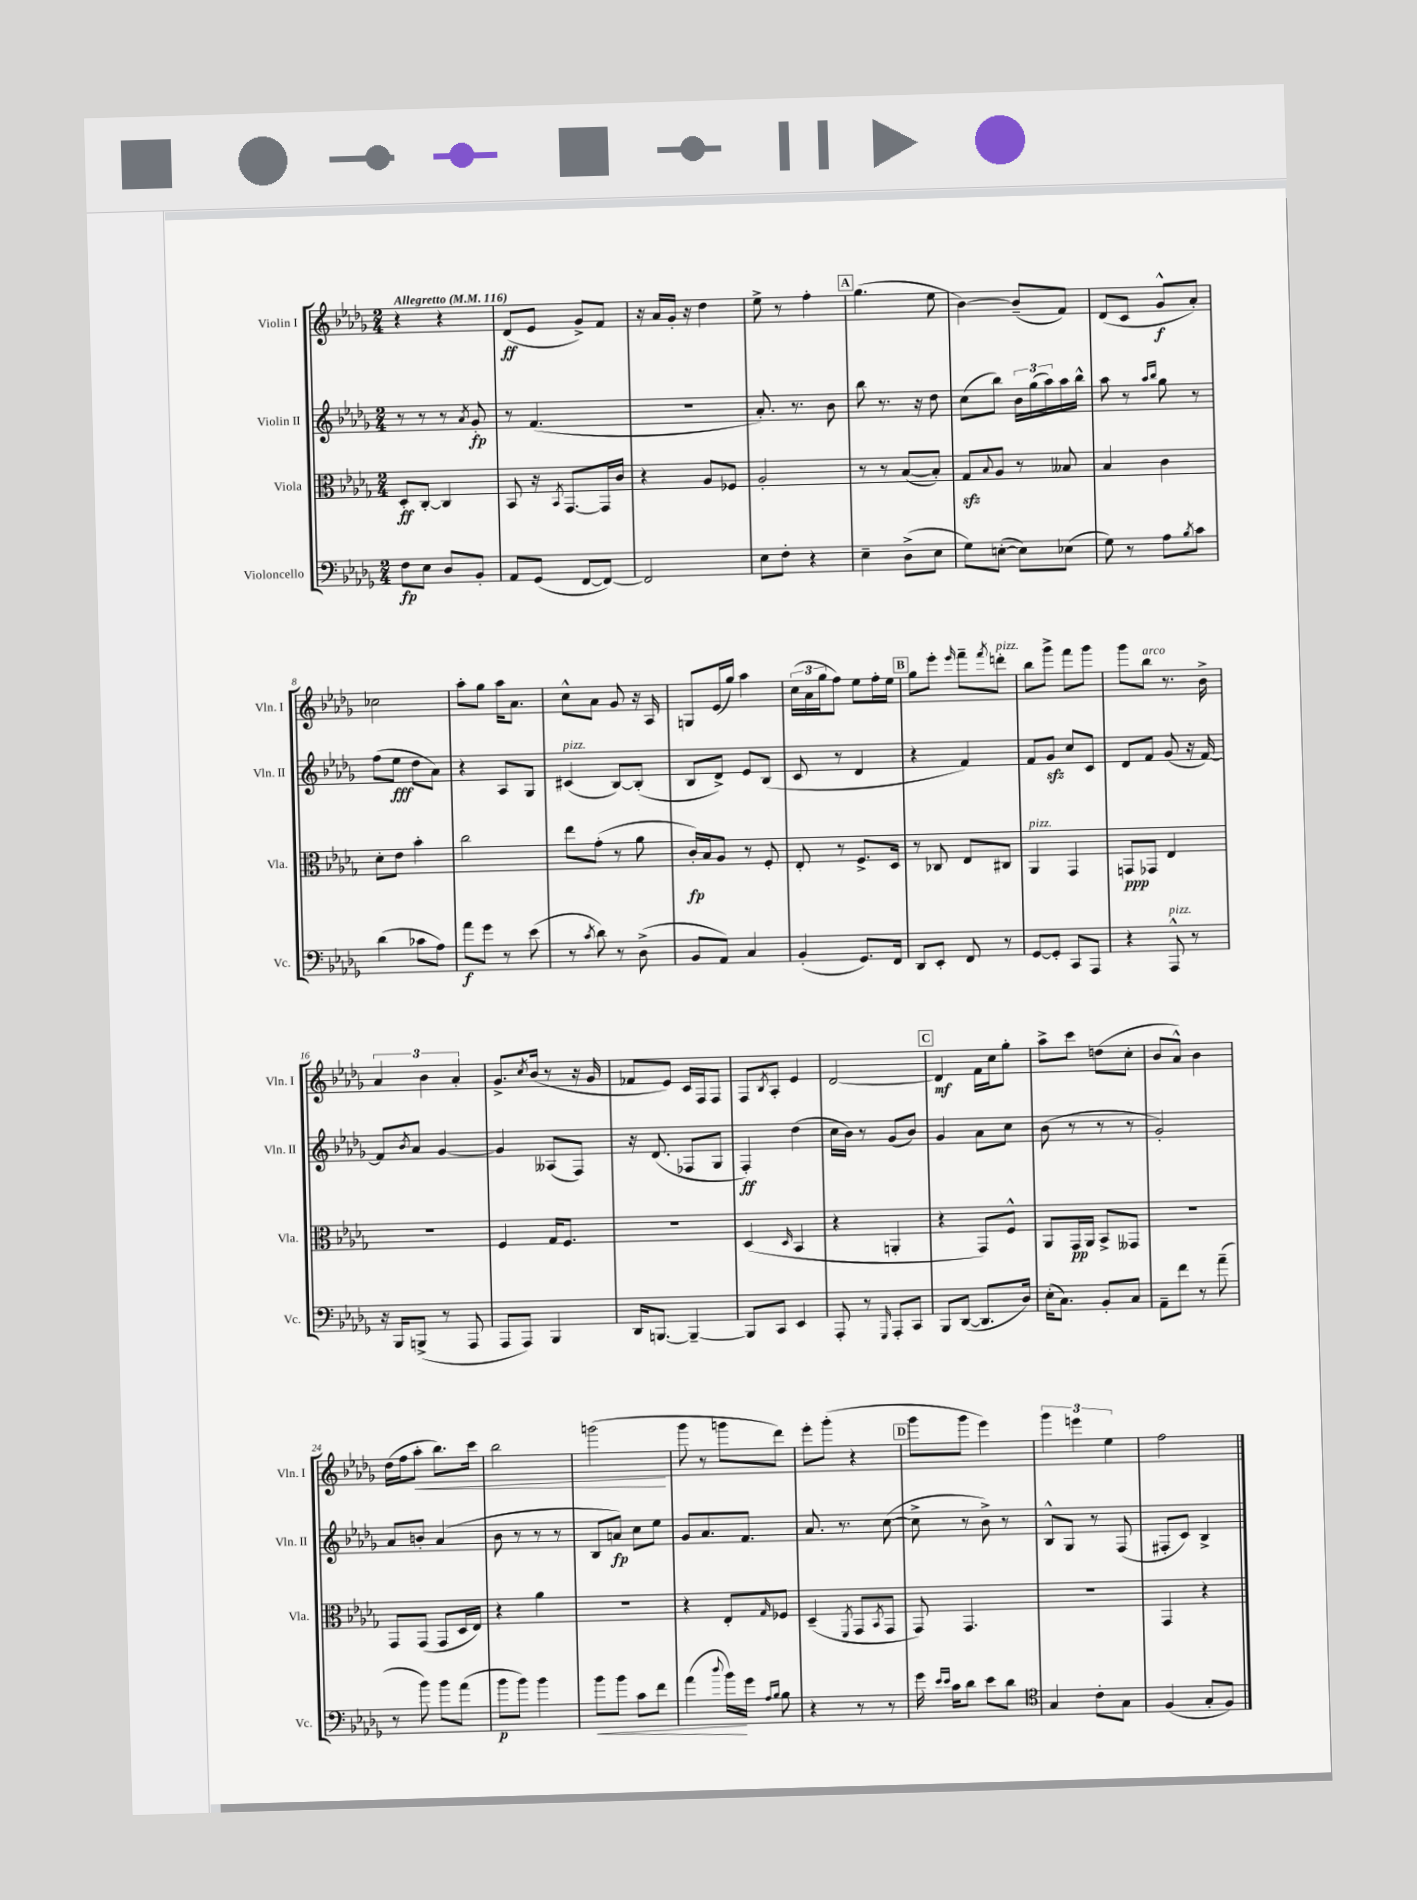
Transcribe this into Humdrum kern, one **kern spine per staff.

**kern	**kern	**kern	**kern
*staff4	*staff3	*staff2	*staff1
*clefF4	*clefC3	*clefG2	*clefG2
*k[b-e-a-d-g-]	*k[b-e-a-d-g-]	*k[b-e-a-d-g-]	*k[b-e-a-d-g-]
*M2/4	*M2/4	*M2/4	*M2/4
*MM116	*MM116	*MM116	*MM116
8F	8D-'	8r	4r
8E-	[8C'	8r	.
8D-	4C]	8r	4r
.	.	8qa-	.
8BB-'	.	8g-'	.
=	=	=	=
8AA-	8BB-	8r	(8d-
(8GG-	16r	(4.f	8e-
.	8qBB-	.	.
.	[8.GG-	.	.
[8FF	.	.	8g-^)
8FF_)	16GG-]	.	8f
.	16c	.	.
=	=	=	=
2FF]	4r	2r	16r
.	.	.	16a-
.	.	.	16g-'
.	.	.	16r
.	8A-	.	4dd-
.	8F-	.	.
=	=	=	=
8E-	2A-'	8.a-')	8ee-^
8F'	.	.	8r
.	.	8.r	.
4r	.	.	4ff'
.	.	8b-	.
=	=	=	=
4E-~	8r	8bb-	(4.gg-
.	8r	8.r	.
(8D-^	([8B-	.	.
.	.	16r	.
8E-	8B-'])	8dd-	8ee-
=	=	=	=
8G-)	8G-	(8cc	[4b-)
.	8qqB-	.	.
([8E'	8A-	8bb-)	.
8E])	8r	24b-	(8b-~]
.	.	(24gg-	.
.	.	24aa-)	.
(8E-	8B--	16aa-	8f)
.	.	16bb-^^	.
=	=	=	=
8G-)	4B-	8aa-	(8d-
8r	.	8r	8c
.	.	16qqaa-	.
.	.	16qqbb-	.
8A-	4c	8gg-	8g-^^
8qB-	.	.	.
8c	.	8r	8a-')
=	=	=	=
(4d-	8d-'	(8ff	2cc-
.	8e-	8ee-	.
8c-	4b-'	8dd-	.
8A-)	.	8a-)	.
=	=	=	=
8a-	2cc	4r	8aa-'
8g-	.	.	8gg-
8r	.	8A-	16aa-
.	.	.	8.a-
(8e-	.	8G-	.
=	=	=	=
8r	8ee-	(4c#	8cc^^
8qc	.	.	.
8d-)	(8g-'	.	8a-
8r	8r	[8B-)	8g-
(8D-^	8a-	(8B-']	16r
.	.	.	16A-
=	=	=	=
8BB-	16c')	8B-	8G
.	16B-	.	.
8AA-)	8A-	8d-^)	(16e-
.	.	.	16gg-)
4C	8r	8e-	4aa-
.	8F'	(8B-	.
=	=	=	=
(4BB-'	8E-'	8c	(24cc
.	.	.	24a-
.	.	.	24gg-
.	8r	8r	8ff)
8.GG-)	8.F^	4d-	8ee-
.	.	.	16ff'
16FF	16D-	.	16ee-
=	=	=	=
8DD-	8r	4r	8gg-
8EE-'	8C-	.	8eee-'
.	.	.	16qqeee-
8FF	8E-	4f)	8fff~
.	.	.	8qfff
8r	8C#	.	8ddd'
=	=	=	=
[8GG-	4AA-	8f	8bb-
8GG-']	.	8g-	8ggg-^
8CC	4GG-	8cc	8fff
8AAA-	.	8c	8ggg-
=	=	=	=
4r	8GG	8d-	8ggg-
.	8GG-	8f	8bb-
8AAA-^^	4E-	(8g-	8.r
8r	.	16r	.
.	.	[16f)	16b-^
=	=	=	=
16r	2r	8f]	6a-
16BBB-	.	.	.
.	.	8qb-	.
(8BBB^	.	8a-	.
.	.	.	6b-
8r	.	[4g-	.
.	.	.	6a-'
8AAA-	.	.	.
=	=	=	=
8AAA-	4F	4g-]	8.g-^
8AAA-)	.	.	.
.	.	.	8qcc
.	.	.	(16b-
4BBB-	16G-	(8A--	8r
.	8.F	.	.
.	.	8F)	16r
.	.	.	16g-
=	=	=	=
16DD-	2r	16r	8f-
[8.BBB	.	(8.d-	.
.	.	.	8e-)
4BBB~_	.	8F-	16c
.	.	.	16F
.	.	8G-	8F
=	=	=	=
8BBB]	(4D-	4F')	8F
.	.	.	8qB-
8CC	.	.	8A-'
.	16qqD-	.	.
4EE-	4BB-	(4dd-	4e-
=	=	=	=
8AAA-'	4r	16cc	[2d-
.	.	16b-)	.
8r	.	8r	.
16qqGGG-	.	.	.
8AAA-'	4AA'	(8g-	.
8CC	.	8b-)	.
=	=	=	=
8BBB-	4r	4g-	4d-]
([8DD-	.	.	.
8.DD-]	8GG-)	8a-	16f
.	.	.	16cc
.	8F^^	8cc	8gg-'
16D-)	.	.	.
=	=	=	=
(16E-'	8AA-	(8b-	8aa-^
8.C)	.	.	.
.	16GG-	8r	8ccc
.	16AA-	.	.
8BB-'	8BB-^	8r	(8dd
8C	8GG--	8r	8cc'
=	=	=	=
8AA-~	2r	2g-')	8b-
8f	.	.	8a-^^)
8r	.	.	4b-
(8a-~	.	.	.
=	=	=	=
8r	8GG-	8a-	(16dd-
.	.	.	16ff
8b-)	(8GG-	8b'	8aa-'
8b-	8GG-	(4a-	8.bb-)
(8a-	16D-	.	.
.	16E-)	.	16ccc
=	=	=	=
8b-	4r	8b-	2bb-
8b-)	.	8r	.
4b-	4a-	8r	.
.	.	8r	.
=	=	=	=
8b-	2r	8B-	(2ggg
8b-	.	8a)	.
8c	.	8cc	.
8f	.	8ee-	.
=	=	=	=
(4a-	4r	8g-	8ggg-
.	.	8.a-	8r
8qqdd-	.	.	.
16b-)	8E-'	.	8ggg
16g-	.	8.f	.
16qqA-	.	.	.
16qqB-	16qqG-	.	.
8B-	8F-	.	8ddd-)
=	=	=	=
4r	(4D-~	8.a-	8eee-'
.	.	.	(8ggg-'
.	.	8.r	.
.	8qFF	.	.
8r	8GG-	.	4r
.	8qBB-	.	.
8r	8GG-	([8cc	.
=	=	=	=
16g-	8GG-)	8cc^]	8ggg-
16qqe-	.	.	.
16qqe-	.	.	.
16c	.	.	.
8d-	4.GG-	8r	8ggg-
8e-	.	8b-^)	4eee-)
8d-	.	8r	.
=	=	=	=
*clefC4	*	*	*
4G-	2r	8B-^^	6ggg-
.	.	8G-	.
.	.	.	6eee
8c'	.	8r	.
.	.	.	6ee-
8G-	.	(8F	.
=	=	=	=
(4F	4GG-	8F#'	2ff
.	.	8c)	.
8G-'	4r	4B-^	.
8F)	.	.	.
==	==	==	==
*-	*-	*-	*-
